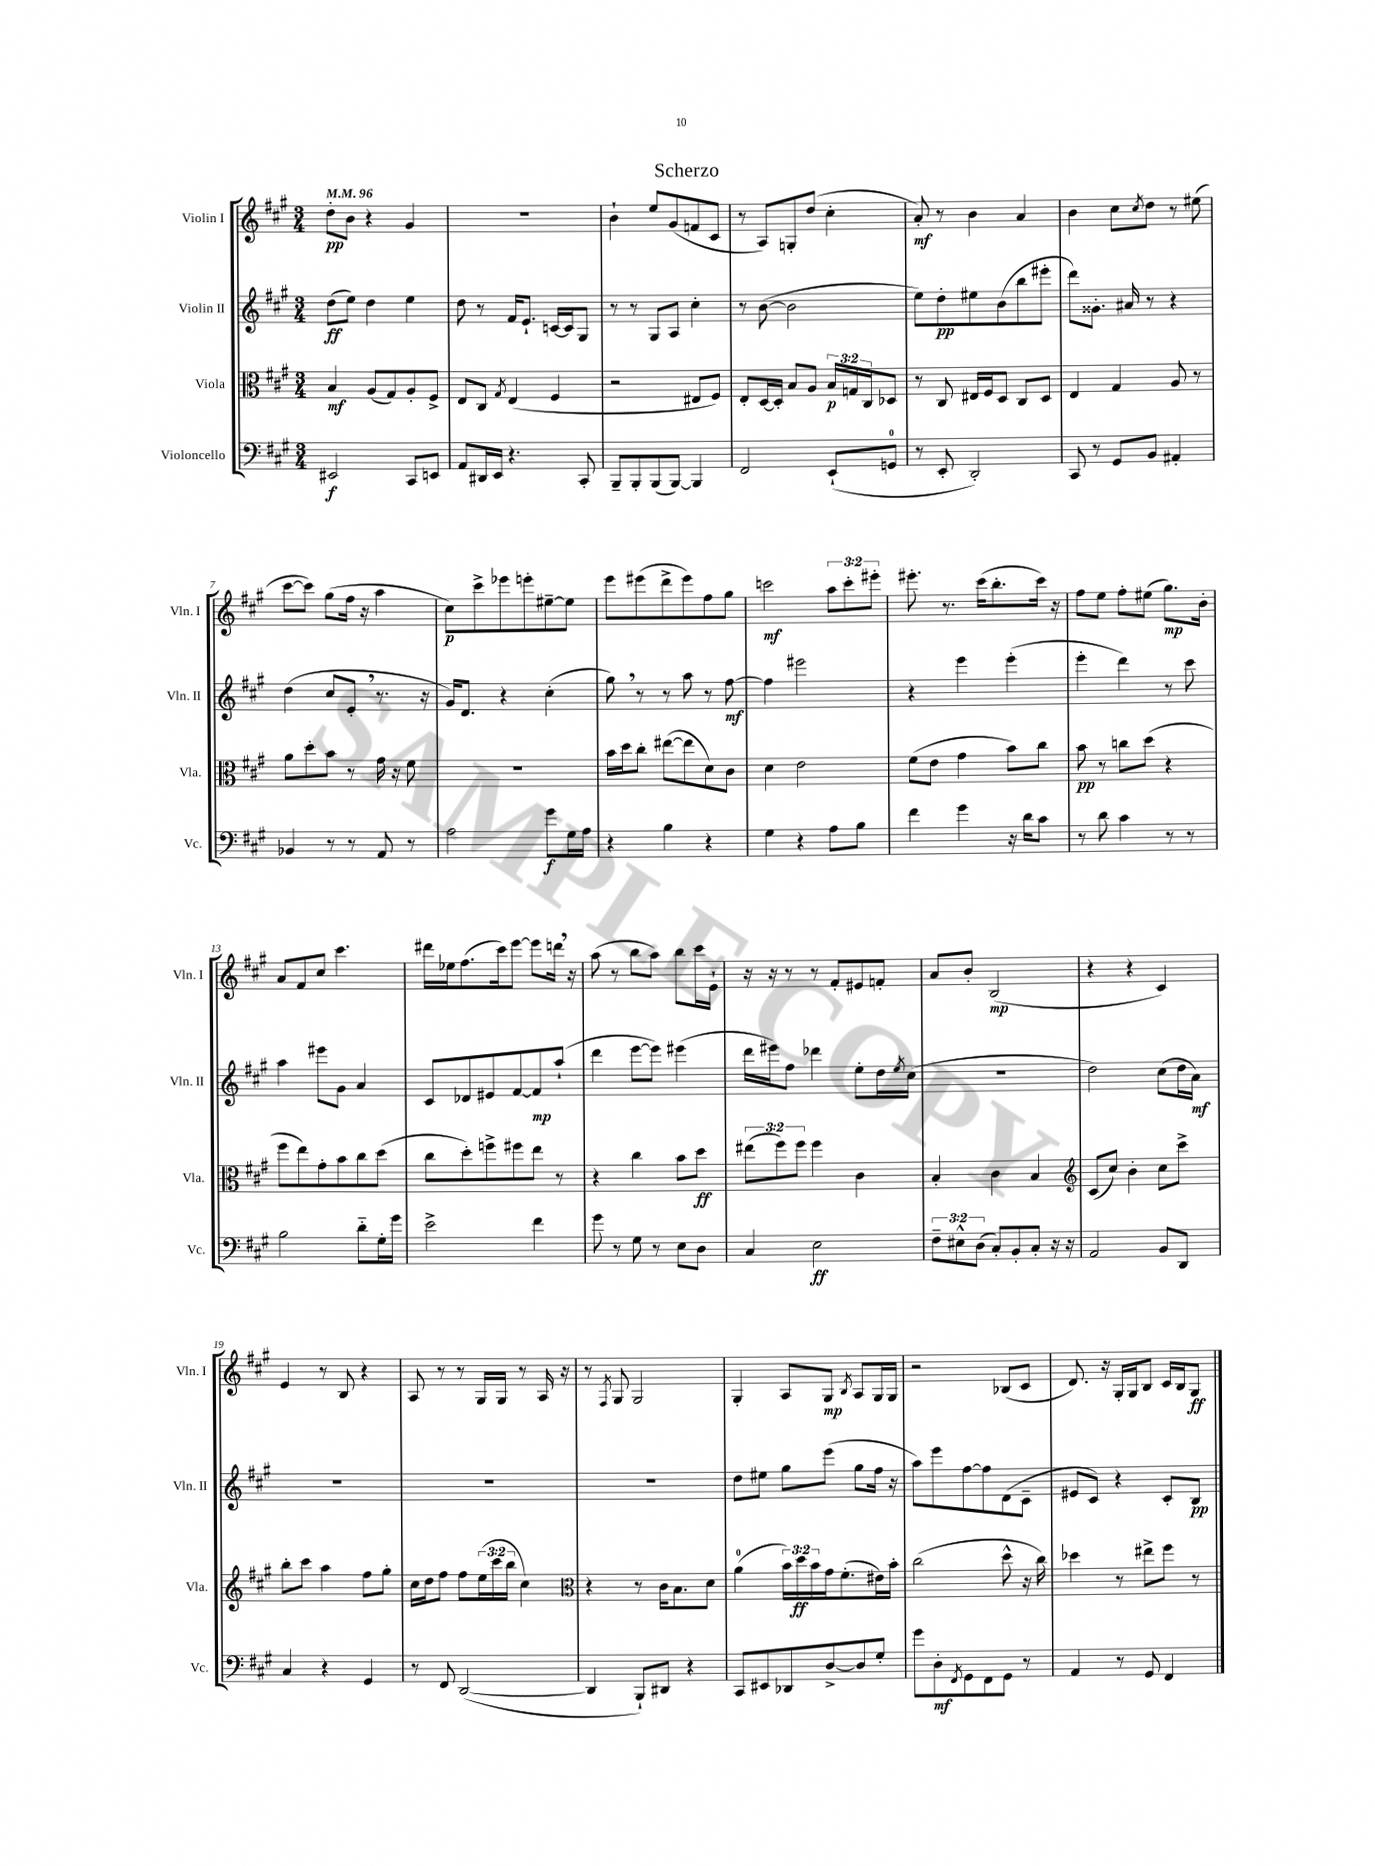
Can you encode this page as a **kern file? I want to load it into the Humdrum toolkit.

**kern	**kern	**kern	**kern
*staff4	*staff3	*staff2	*staff1
*clefF4	*clefC3	*clefG2	*clefG2
*k[f#c#g#]	*k[f#c#g#]	*k[f#c#g#]	*k[f#c#g#]
*M3/4	*M3/4	*M3/4	*M3/4
*MM96	*MM96	*MM96	*MM96
2EE#	4B	(8dd	8dd'
.	.	8ee)	8b
.	(8A	4dd	4r
.	8G#)	.	.
8CC#	8A'	4ee	4g#
8EE	8F#^	.	.
=	=	=	=
8AA	8E	8dd	2.r
16DD#	8C#	8r	.
16EE	.	.	.
.	8qG#	.	.
4.r	(4E	16f#	.
.	.	8.e`	.
.	4F#	[16c	.
.	.	16c]	.
8CC#'	.	8G#	.
=	=	=	=
8BBB~	2r	8r	4b`
8BBB'	.	8r	.
(8BBB	.	8G#	8ee
[8BBB)	.	8A	(8g#
4BBB]	8E#	4cc#'	8f
.	8F#)	.	8c#
=	=	=	=
2FF#	8E'	8r	8r
.	[16D	([8b	8A)
.	16D']	.	.
.	8B	2b]	8G'
.	8A	.	(8dd
(8EE`	24B	.	4cc#'
.	24G	.	.
.	24C#	.	.
8GG	8D-	.	.
=	=	=	=
8r	8r	8ee)	8a')
8EE'	8C#	8dd'	8r
2DD')	16E#	8ee#	4b
.	16F#	.	.
.	8D	(8b	.
.	8C#	8bb	4a
.	8D	8eee#'	.
=	=	=	=
8CC#	4E	8ddd)	4b
8r	.	8.g##'	.
8GG#	4G#	.	8cc#
.	.	16a#	.
.	.	.	8qcc#
8BB	.	8r	8dd
4AA#'	8A	4r	8r
.	8r	.	(8ee#
=	=	=	=
4BB-	8a	(4dd	[8ccc#
.	8dd'	.	8ccc#])
8r	8b	8cc#	(8gg#
8r	8r	8e'	16ff#
.	.	.	16r
8AA	16g#	8.r	4aa
.	16r	.	.
8r	8f#	.	.
.	.	16r	.
=	=	=	=
2A	2.r	16g#)	8cc#)
.	.	8.d	.
.	.	.	8ccc#^
.	.	4r	8eee-
.	.	.	8eee'
8g#	.	(4cc#'	[8ee#~
16G#	.	.	8ee#]
16A	.	.	.
=	=	=	=
4r	16b	8gg#)	8eee
.	16dd	.	.
.	8cc#'	8r	(8eee#
4B	([8ee#	8r	8ddd^
.	8ee#]	8aa	8eee#)
4r	8d)	8r	8ff#
.	8c#	[8ff#	8gg#
=	=	=	=
4G#	4d	4ff#]	2ccc
4r	2e	2eee#	.
8A	.	.	12aa
.	.	.	12ccc'
8B	.	.	.
.	.	.	12eee#'
=	=	=	=
4f#	(8f#	4r	8.eee#'
.	8e	.	.
.	.	.	8.r
4g#	4g#	4eee	.
.	.	.	(16ccc#
.	.	.	8.bb'
16r	8b)	(4eee'	.
16d	.	.	.
8c#	8cc#	.	16ccc#)
.	.	.	16r
=	=	=	=
8r	8b	4eee'	8ff#
8d	8r	.	8ee
4c#	8cc	4ddd)	8ff#'
.	(8dd	.	(8ee#
8r	4r	8r	8.gg#)
8r	.	8ccc#	.
.	.	.	16b'
=	=	=	=
2B	8ff#	4aa	8a
.	8ee)	.	8f#
.	8g#'	8eee#	8cc#
.	8b	8g#	4.ccc#
8d'~	8cc#	4a	.
16G#'	(8dd	.	.
16g#	.	.	.
=	=	=	=
2e^	8cc#	8c#	16ddd#
.	.	.	16ee-
.	8dd')	8d-	(8.ff#
.	8ff^	8e#	.
.	.	.	16ccc#)
.	8ff#	[8f#	[8eee
4f#	8ee	8f#]	8eee]
.	8r	(8aa`	16ddd
.	.	.	16r
=	=	=	=
8g#	4r	4ddd	(8aa
8r	.	.	8r
8G#	4cc#	[8eee	8bb
8r	.	8eee])	8aa)
8E	8b	(4eee#	8bb
8D	8dd	.	16ccc#
.	.	.	16e`
=	=	=	=
4C#	(12ee#	16ddd	16r
.	.	16eee#)	16r
.	12ff#)	.	.
.	.	8ff#	8r
.	12ff#	.	.
2E	4ff#	4ddd-	8r
.	.	.	8f#'
.	4c#	8ee'	8e#
.	.	16dd	8f'
.	.	8qee	.
.	.	(16cc#	.
=	=	=	=
12F#~	4B'	2.r	8a
12E#^^	.	.	.
.	.	.	8b'
(12D	.	.	.
8C#')	4c#	.	(2B
8BB'	.	.	.
8C#'	4B	.	.
16r	.	.	.
16r	.	.	.
=	=	=	=
*	*clefG2	*	*
2AA	(8c#	2dd)	4r
.	8cc#)	.	.
.	4b'	.	4r
8BB	8cc#	(8cc#	4c#)
8DD	8ccc#^	16dd	.
.	.	16a)	.
=	=	=	=
4C#	8bb'	2.r	4e
.	8ccc#	.	.
4r	4aa	.	8r
.	.	.	8B
4GG#	8ff#	.	4r
.	8gg#'	.	.
=	=	=	=
8r	16cc#	2.r	8A
.	16dd	.	.
8FF#	8ff#	.	8r
([2DD	8ff#	.	8r
.	(24ee	.	16G#
.	24ccc#	.	.
.	.	.	16G#
.	24bb	.	.
.	4cc#)	.	8r
.	.	.	16A
.	.	.	16r
=	=	=	=
*	*clefC3	*	*
4DD]	4r	2.r	8r
.	.	.	8qF#
.	.	.	8G#
8BBB`)	8r	.	2G#
8DD#	16c#	.	.
.	8.B	.	.
4r	.	.	.
.	8d	.	.
=	=	=	=
8CC#	(4a	8dd	4G#'
8EE#	.	8ee#	.
8DD-	24b)	8gg#	8A
.	24dd	.	.
.	24b	.	.
[8D^	16g#	(8eee	8G#
.	(8.f#'	.	.
.	.	.	8qB
8D]	.	8gg#	8A
8G#'	16e#)	16ff#	16G#
.	16b'	16r	16G#
=	=	=	=
8g#	(2cc#	8aa)	2r
8D'	.	8eee	.
8qFF#	.	.	.
8GG#	.	[8ff#	.
8FF#	.	8ff#]	.
8GG#	8dd^^	(8d	(8B-
8r	16r	8c#~	8c#
.	16cc#)	.	.
=	=	=	=
4AA	4dd-	8e#	8.d)
.	.	8c#)	.
.	.	.	16r
8r	8r	4r	16G#'
.	.	.	16G#
8GG#	8ee#^	.	8B
4FF#	8ff#	8c#'	16c#
.	.	.	16B
.	8r	8B	8G#
==	==	==	==
*-	*-	*-	*-
